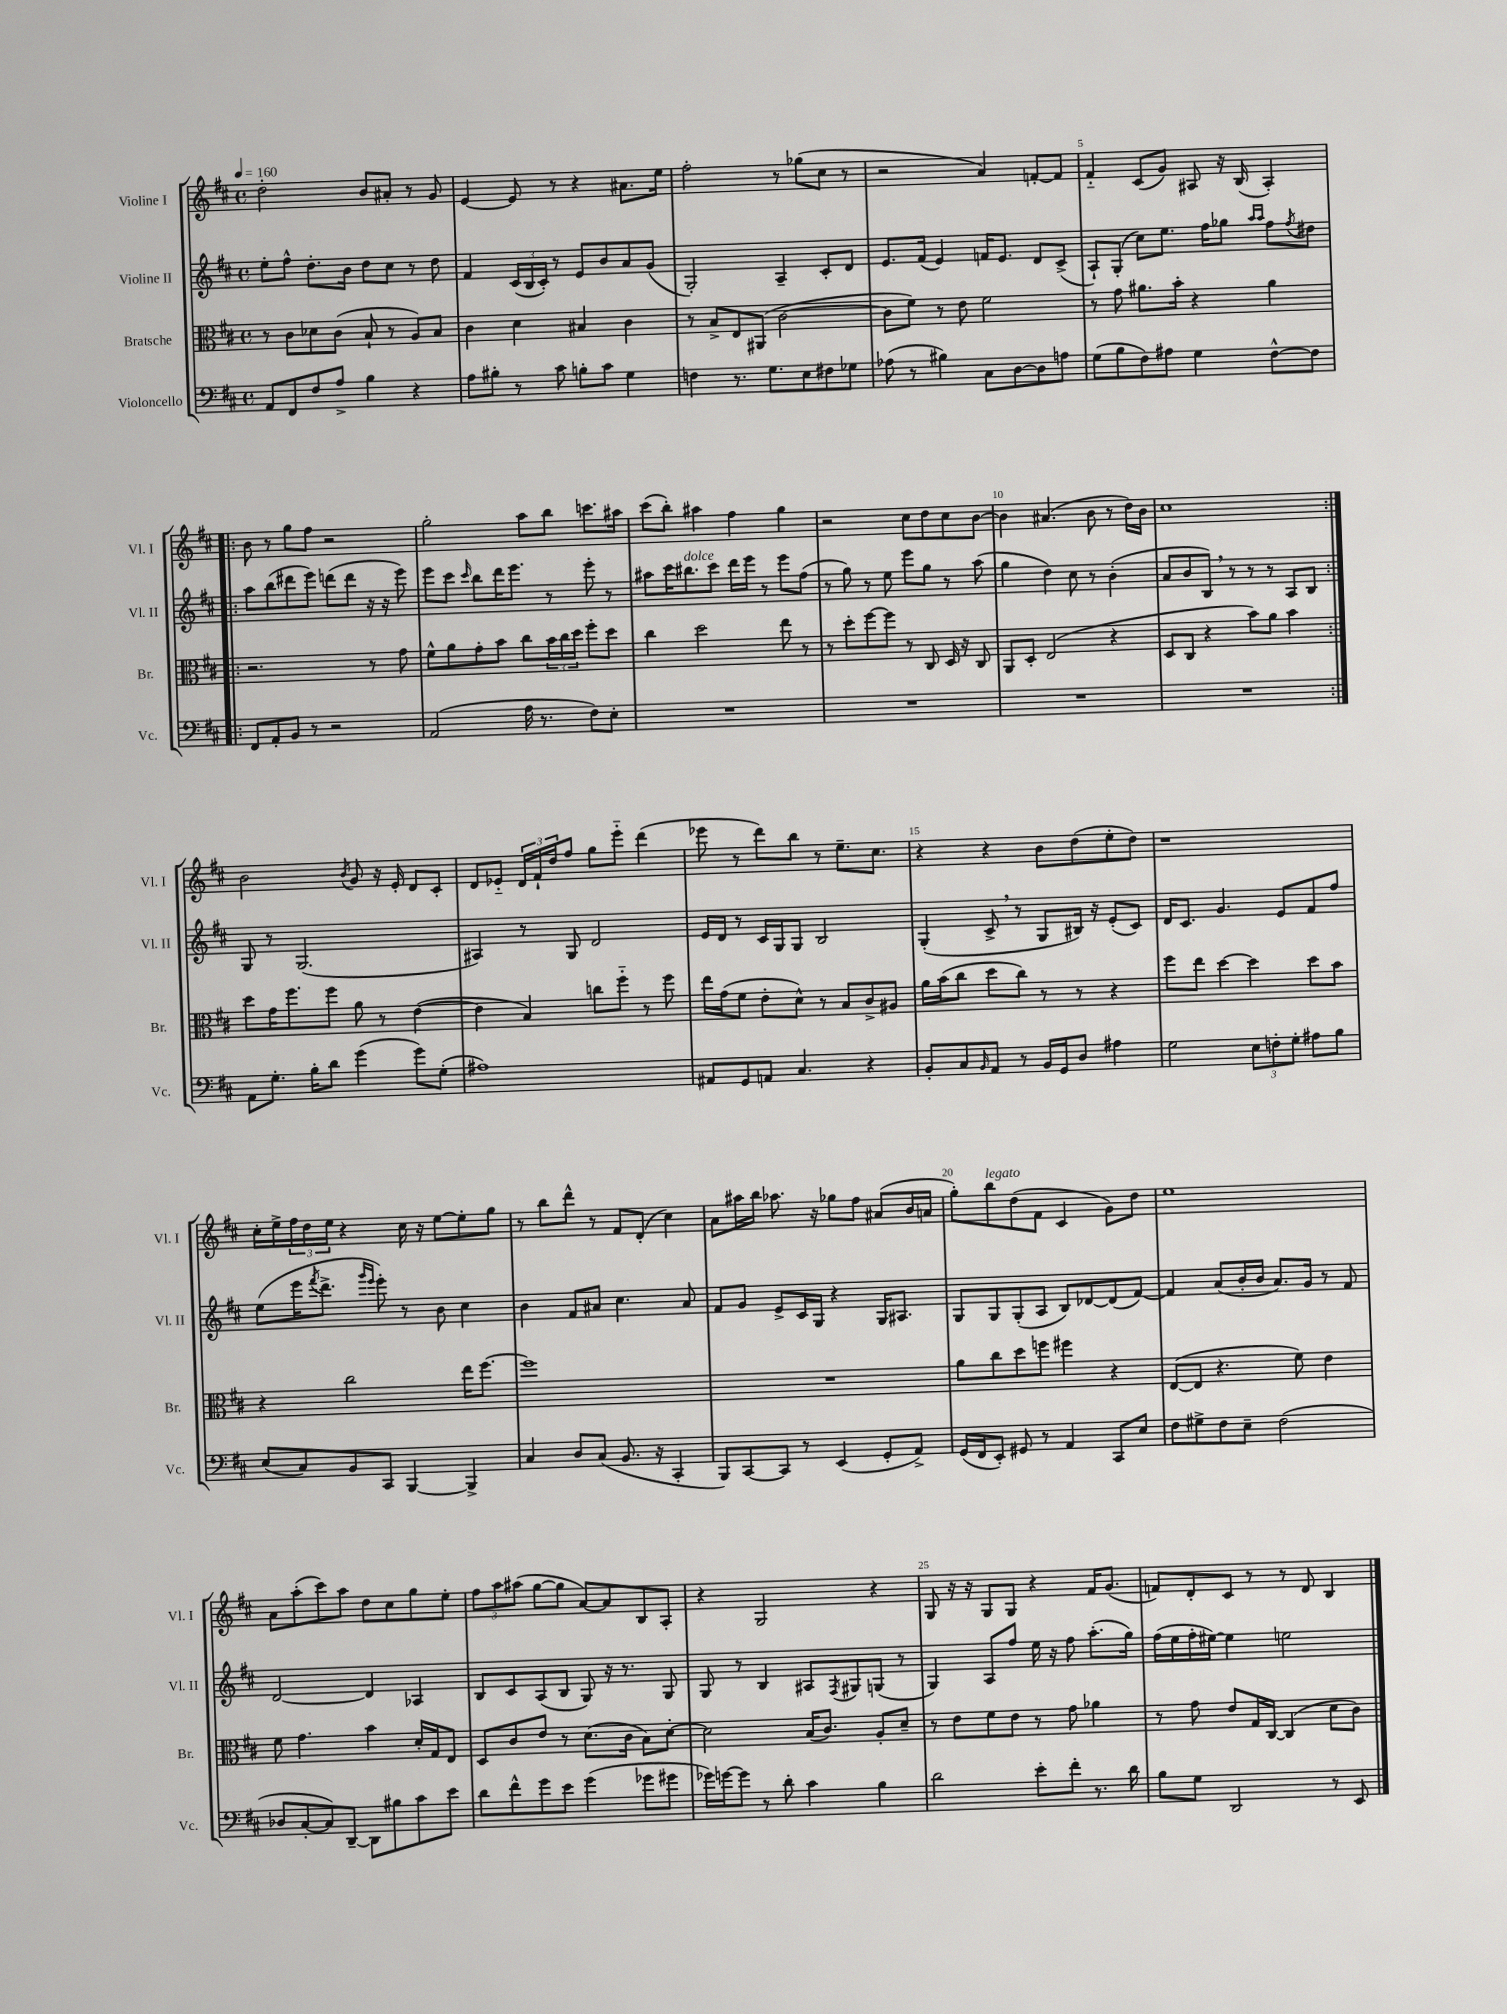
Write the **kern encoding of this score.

**kern	**kern	**kern	**kern
*part4	*part3	*part2	*part1
*staff4	*staff3	*staff2	*staff1
*I"Violoncello	*I"Bratsche	*I"Violine II	*I"Violine I
*I'Vc.	*I'Br.	*I'Vl. II	*I'Vl. I
*clefF4	*clefC3	*clefG2	*clefG2
*k[f#c#]	*k[f#c#]	*k[f#c#]	*k[f#c#]
*M4/4	*M4/4	*M4/4	*M4/4
*met(c)	*met(c)	*met(c)	*met(c)
*MM160	*MM160	*MM160	*MM160
=1	=1	=1	=1
8AA/L	8r	8ee'\L	2dd'\
8FF#/	8c#\L	8ff#^^\J	.
8F#/	8d-X\	8.dd'\L	.
8A^/J	(8c#\J	.	.
.	.	16b\Jk	.
4B\	8B`/	8dd\L	8b/L
.	8r	8cc#\J	8a#X'/J
4r	8A/L)	8r	8r
.	8B/J	8dd\	8g/
=2	=2	=2	=2
8A\L	4c#\	4f#/	[4e/
8B#X'\J	.	.	.
8r	4d\	(24c#/LL	8e/]
.	.	24B/	.
.	.	24c#'/JJ)	.
8c#\	.	8r	8r
8Bn'\L	4B#X/	8e/L	4r
8c#\J	.	8b/	.
4G\	4c#\	8a/	8.a#X\L
.	.	(8g/J	.
.	.	.	16ee\Jk
=3	=3	=3	=3
4Fn\	8r	2G'/)	2ff#'\
.	8B^/L	.	.
8.r	8E/	.	.
.	(8AA#X/J	.	.
8.G\L	.	.	.
.	[2c#\	4A~/	8r
8E\	.	.	(8gg-X\L
8F#X\	.	8c#'/L	8cc#\J
8G-X\J	.	8d/J	8r
=4	=4	=4	=4
(8A-X\	8c#\L]	8.e/L	2r
8r	8f#\J)	.	.
.	.	(16f#/Jk	.
4B#X\)	8r	4e/)	.
.	8e\	.	.
8C#\L	2f#\	16fn/KL	4a/)
.	.	8.e/J	.
[8D\	.	.	.
8D\]	.	8d/L	[8fn'/L
8An\J	.	(8c#^/J	8f/J]
=5	=5	=5	=5
(8G\L	8r	8A`/L)	4f#/
8B\	8g\	(8G'/J	.
8F#\)	8.a#X\L	8cc#\L)	(8c#/L
8A#X\J	.	8.ee\J	8g/J)
.	16b'\Jk	.	.
4G\	4r	.	8A#X/
.	.	16ff#\KL	.
.	.	8gg-X\J	16r
.	.	.	(16B/
.	.	16qqaa/LL	.
.	.	16qqaa/JJ	.
[8F#^^\L	4a#\	8ff#\L	4A#'/)
.	.	8qff#/	.
8F#\J]	.	8dd#X\J	.
!!LO:LB:g=z
=6!|:	=6!|:	=6!|:	=6!|:
8FF#/L	2.r	8aa\L	8b\
8AA'/	.	(8bb\	8r
8BB/J	.	8ddd#X\	8gg\L
8r	.	8eee\J)	8ff#\J
2r	.	(8dddn\L	2r
.	.	8ddd\J	.
.	8r	16r	.
.	.	16r	.
.	8g\	8eee\)	.
=7	=7	=7	=7
(2AA/	8f#^^\L	8eee\L	2gg'\
.	8a\	8ccc#\J	.
.	.	16qqccc#/	.
.	8g'\	8bb\L	.
.	8b\J	16ddd\K	.
.	.	8.eee\J	.
16A\	8cc#\L	.	8aa\L
8.r	.	.	.
.	24b\L	8r	8bb\J
.	24cc#\	.	.
.	24dd\JJ	.	.
8F#\L)	8ff#'\L	8eee'\	8.cccn\L
8E'\J	8dd\J	8r	.
.	.	.	16aa#X\Jk
=8	=8	=8	=8
1r	4cc#\	8aa#X\L	(8ccc#\L
.	.	16ccc#\K	8bb'\J)
!	!	!LO:TX:a:i:t=dolce	!
.	.	8.bb#X\	.
.	2dd\	.	4aa#X\
.	.	8ccc#\J	.
.	.	16ddd\LL	4ff#\
.	.	16eee\JJ	.
.	.	8r	.
.	8ee\	8eee\L	4gg\
.	8r	(8ff#\J	.
=9	=9	=9	=9
1r	8r	8r	2r
.	8dd'\L	8gg\)	.
.	[8ff#\	8r	.
.	8ff#\J]	8ee\	.
.	8r	8eee\L	8cc#\L
.	8C#/	8gg\J	8dd\
.	16D/	8r	8cc#\
.	16r	.	.
.	8C#/	(8aa\	[8b\J
=10	=10	=10	=10
1r	8AA/L	4gg\	4b\]
.	8D'/J	.	.
.	(2E/	4dd\)	(4.a#X/
.	.	8cc#\	.
.	.	8r	8b\
.	4r	(4b'\	8r
.	.	.	16dd\LL)
.	.	.	16b\JJ
=11	=11	=11	=11
1r	8D/L	8a/L	1cc#
.	8C#/J	8b/	.
.	4r	8B,/J)	.
.	.	8r	.
.	8b\L)	8r	.
.	8a\J	8r	.
.	4b\	8A/L	.
.	.	8B/J	.
!!LO:LB:g=z
=12:|!	=12:|!	=12:|!	=12:|!
8AA\L	8dd\L	8G/	2b\
8.G'\J	16g\K	8r	.
.	8.ff#\	.	.
.	.	(2.G/	.
16B'\KL	.	.	.
8d\J	8ff#\J	.	.
.	.	.	8qb/
(4g\	8a\	.	8g/
.	8r	.	16r
.	.	.	16e'/
8g\L)	([4e\	.	8d/L
(8G'\J	.	.	8c#'/J
=13	=13	=13	=13
1A#X)	4e\]	4A#X/)	8d/L
.	.	.	8e-X/J
.	4B/)	8r	24d/LL
.	.	.	24f#`/
.	.	.	24dd/J
.	.	8G/	8ff#/J
.	8ccn\L	2d/	8gg\L
.	8ff#\J	.	8eee\J
.	8r	.	(4ddd\
.	8ff#\	.	.
=14	=14	=14	=14
8AA#X/L	16ee\LL	16e/LL	8eee-X\
.	(16g\J	16d/JJ	.
8GG/	8f#\J	8r	8r
8AAn/J	8e'\L	16c#/LL	8ddd\L)
.	.	16G/J	.
4.C#/	8d^^\J)	8G/J	8bb\J
.	8r	2B/	8r
.	8B/L	.	8.ee~\L
4r	8c#^/	.	.
.	.	.	8.cc#\J
.	8A#X/J	.	.
=15	=15	=15	=15
8BB'/L	16a\LL	(4G'/	4r
.	(16b\J	.	.
8C#/	8cc#\J	.	.
16qqBB/	.	.	.
8AA/J	8dd\L	8c#^,/	4r
8r	8cc#\J)	8r	.
16BB/LL	8r	8G/L	8b\L
16GG/J	.	.	.
8D/J	8r	16B#X/Jk)	(8dd\
.	.	16r	.
4A#X\	4r	(8e'/L	8ee'\
.	.	8c#/J)	8dd\J)
=16	=16	=16	=16
2G\	8ff#\L	16d/KL	1r
.	.	8.c#/J	.
.	8ee\J	.	.
.	[4dd\	4.g/	.
12E\L	4dd\]	.	.
12Fn'\	.	.	.
.	.	8e/L	.
12G'\J	.	.	.
8A#X\L	8dd\L	8f#/	.
8B\J	8b\J	8ff#/J	.
!!LO:LB:g=z
=17	=17	=17	=17
(8E/L	4r	(8ee\L	16cc#'\LL
.	.	.	16ee^\
8C#/)	.	16eee\K	24ff#\
.	.	.	24dd\
.	.	8qfff#/	.
.	.	8.ddd^\J	.
.	.	.	24ee\JJ
8BB/	2cc#\	.	4r
.	.	16qqggg/LL	.
.	.	16qqeee/JJ	.
8CC#/J	.	8eee'\)	.
[4BBB/	.	8r	16cc#\
.	.	.	16r
.	.	8b\	[8ee\L
4BBB^/]	16ee\KL	4cc#\	8ee'\]
.	[8.ff#\J	.	.
.	.	.	8gg\J
=18	=18	=18	=18
4C#/	1ff#]	4b\	8r
.	.	.	8bb\L
8D/L	.	8f#/L	8ddd^^\J
(8C#/J	.	8a#X/J	8r
8.BB/	.	4.cc#\	8f#/L
.	.	.	(8d'/J
16r	.	.	.
4CC#'/	.	.	4cc#\)
.	.	8a#/	.
=19	=19	=19	=19
8BBB/L)	1r	8f#/L	8a\L
[8CC#/	.	8g/J	16aa#X\L
.	.	.	16bb\JJ
8CC#/J]	.	8e^/L	8.aa-X\
8r	.	16c#/L	.
.	.	16G/JJ	16r
(4EE/	.	4r	8gg-X\L
.	.	.	8ff#\J
8GG'/L	.	16G/KL	(8a#X/L
.	.	8.A#X/J	.
8AA^/J)	.	.	16b/L
.	.	.	16an/JJ
=20	=20	=20	=20
(16GG/LL	8a\L	8G/L	8gg'\L)
16FF#/J	.	.	.
!	!	!	!LO:TX:a:i:t=legato
8EE'/J)	8cc#\	8G/	8bb\
8GG#X/	8dd\	(8G'/	(8dd\
8r	8ffn\J	8A/J	8f#\J
4AA/	4ff#X\	8B/L)	4c#/
.	.	[8d-X/	.
8CC#/L	4r	(8d-/]	8g\L)
8E/J	.	[8f#/J)	8dd\J
=21	=21	=21	=21
8F#\L	([8E/L	4f#/]	1ee
8G#X^\	8E/J]	.	.
8F#\	4.r	(8a/L	.
8E~\J	.	16b'/L	.
.	.	16b/JJ	.
(2F#\	.	8.a/L)	.
.	8f#\)	.	.
.	.	16g/Jk	.
.	4e\	8r	.
.	.	8f#/	.
!!LO:LB:g=z
=22	=22	=22	=22
8D-X/L	8f#\	[2d/	8a\L
[8C#'/	4.g\	.	(8aa'\
8C#/])	.	.	8ccc#\)
[8DD~/J	.	.	8aa\J
8DD\L]	4b\	4d/]	8dd\L
8B#X\	.	.	8cc#\
8c#\	16d'/LL	4A-X/	8gg\
.	16G/J	.	.
8e\J	8E/J	.	8ee'\J
=23	=23	=23	=23
8d\L	8D/L	8B/L	12ff#\L
.	.	.	12aa\
8f#^^\	8c#/	8c#/	.
.	.	.	(12aa#X\J
8g\	8e/J	(8A/	[8gg\L
8e\J	8r	8B/J	8gg\J]
(4g\	(8.d\L	8G/)	[8a/L)
.	.	16r	8a/]
.	16c#\Jk	8.r	.
8g-X\L	8B\L)	.	8B/
8g#X\J	[8d'\J	8G/	8A'/J
=24	=24	=24	=24
16g-X\LL)	2d\]	8G/	4r
[16gn\J	.	.	.
8g\J]	.	8r	.
8r	.	4B/	2G/
8d'\	.	.	.
4c#\	(16B/KL	8A#X/L	.
.	8.c#/J)	.	.
.	.	8qF#/	.
.	.	8G#X/	.
4B\	8A'/L	(8Gn/J	4r
.	8d~/J	8r	.
=25	=25	=25	=25
2d\	8r	4G/)	8G/
.	8e\L	.	16r
.	.	.	16r
.	8f#\	8A/L	8G/L
.	8e\J	8ff#/J	8G/J
8e'\L	8r	16ee\	4r
.	.	16r	.
8f#'\J	8g\	8ff#\	.
8.r	4a-X\	(8.aa'\L	16f#/KL
.	.	.	(8.g/J
16d\	.	16gg\Jk)	.
=26	=26	=26	=26
8B\L	8r	(16ff#\LL	8fn/L)
.	.	16ee\	.
8G\J	8g\	16ff#'\	8d'/
.	.	[16ee#X\JJ)	.
2DD/	8e/L	4ee#\]	8c#/J
.	16G/L	.	8r
.	[16C#/JJ	.	.
.	(4C#/]	2een\	8r
.	.	.	8d/
8r	8d\L	.	4B/
8EE/	8c#\J)	.	.
==	==	==	==
*-	*-	*-	*-
